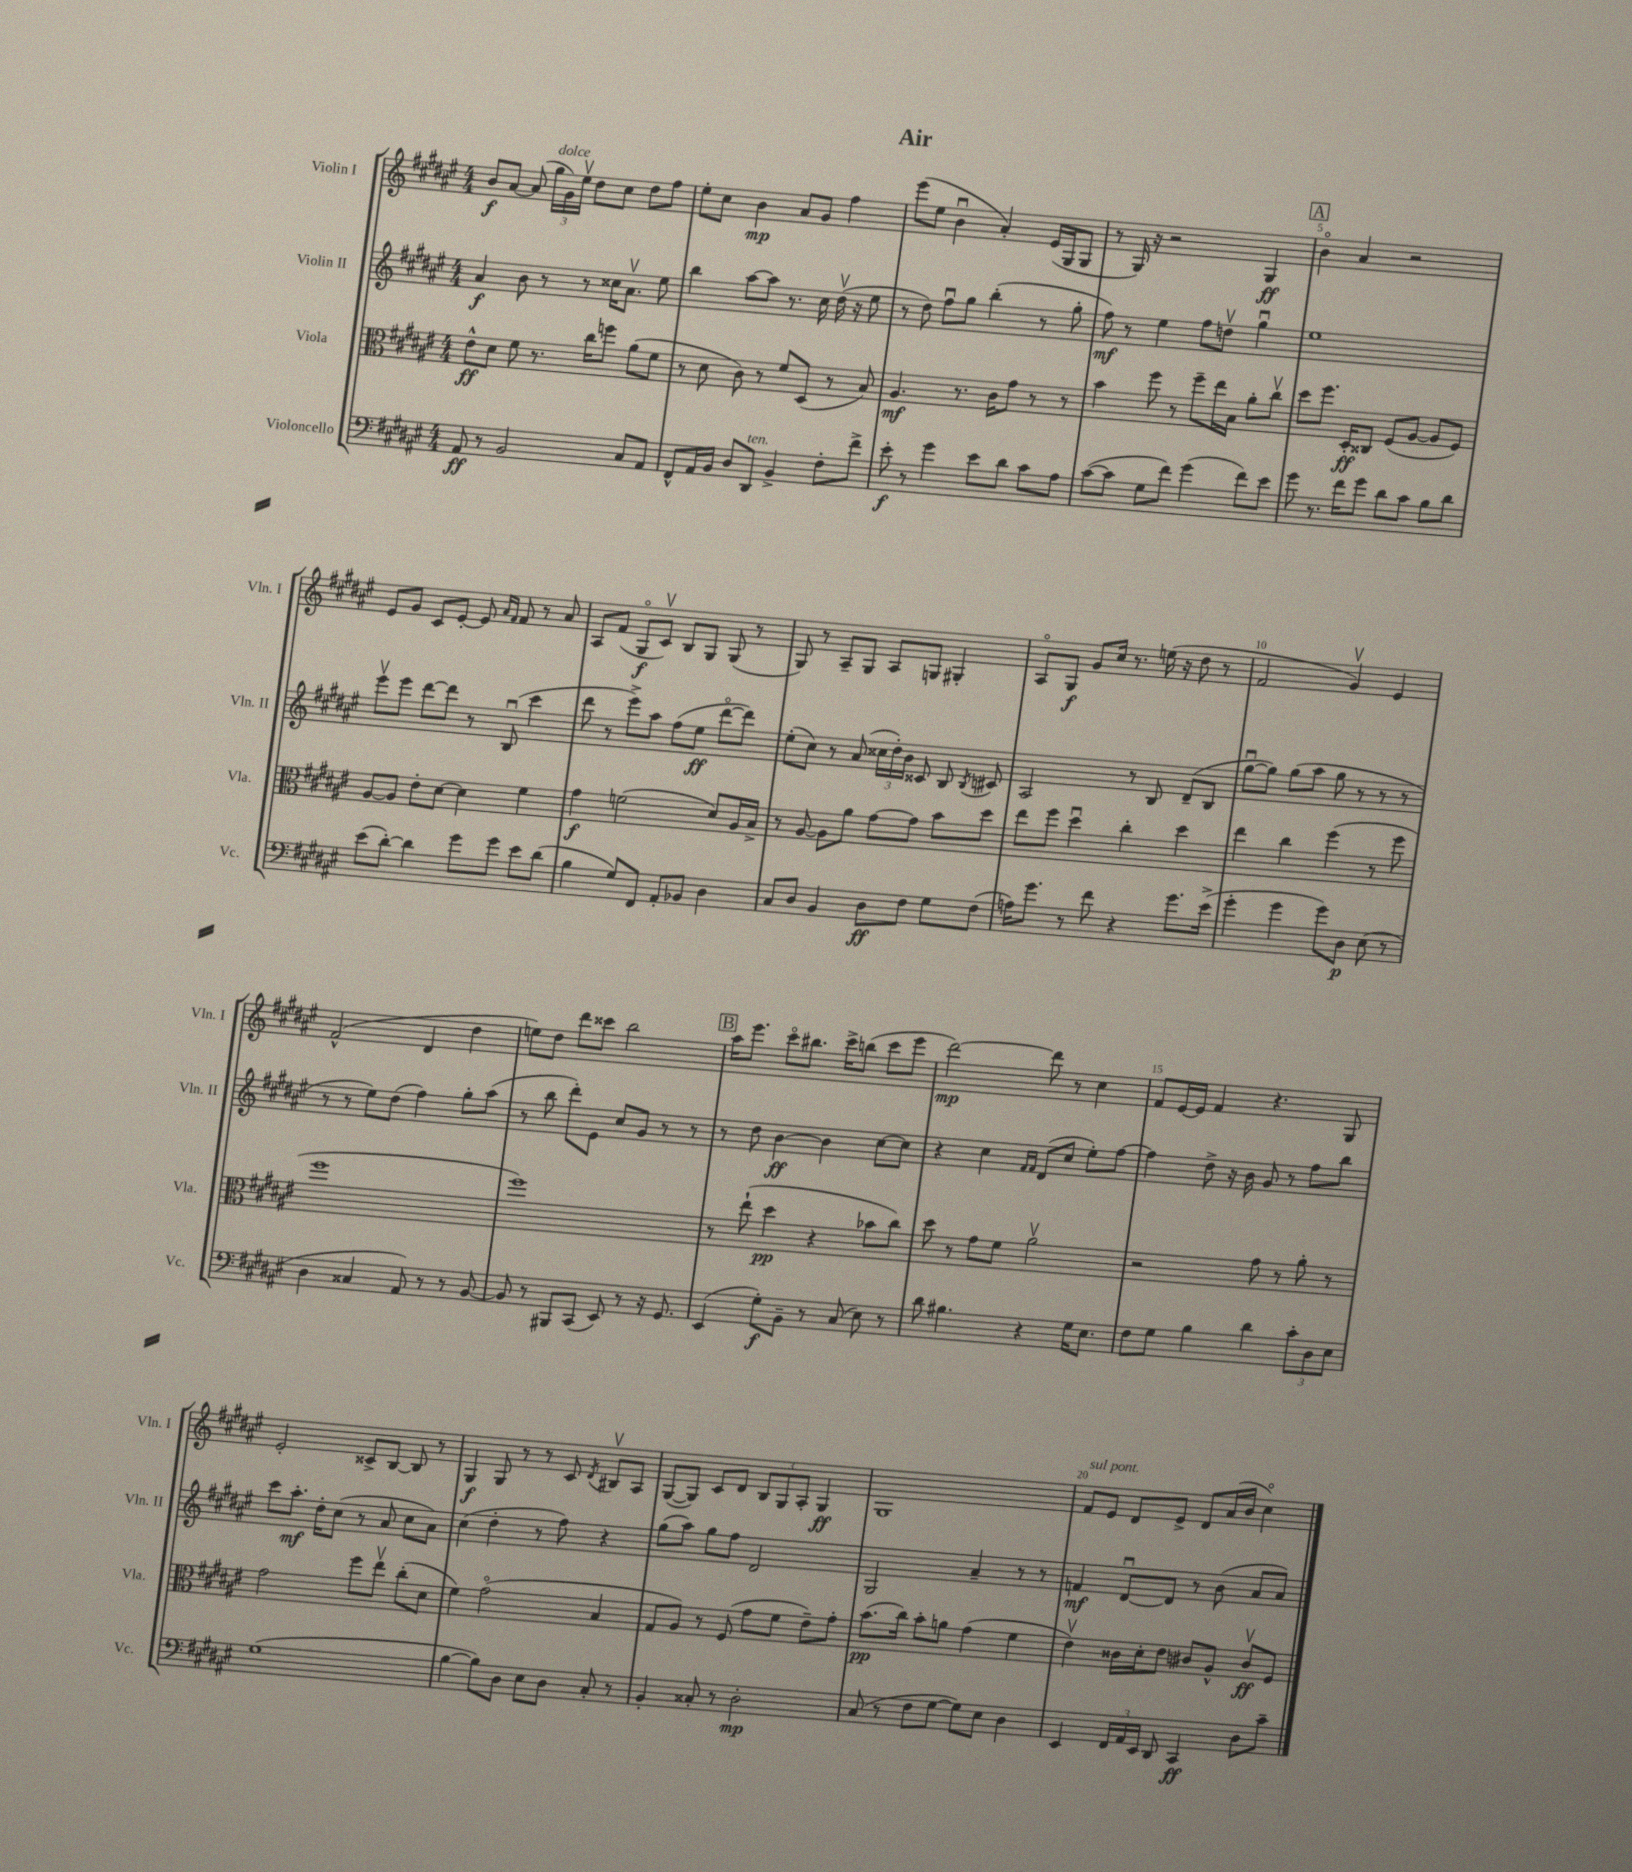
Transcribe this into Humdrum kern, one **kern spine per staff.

**kern	**kern	**kern	**kern
*staff4	*staff3	*staff2	*staff1
*clefF4	*clefC3	*clefG2	*clefG2
*k[f#c#g#d#a#e#]	*k[f#c#g#d#a#e#]	*k[f#c#g#d#a#e#]	*k[f#c#g#d#a#e#]
*M4/4	*M4/4	*M4/4	*M4/4
8AA#	8e#^^	4a#	8b
8r	8d#	.	[8a#
2BB	8f#	8b	(8a#]
.	8.r	8r	24gg#
.	.	.	24g#)
.	.	.	24ee#v
.	.	8r	8dd#
.	16cc#	.	.
.	8ff	16cc##	8cc#
.	.	8.a#v	.
8C#	(8a#	.	8dd#
8AA#	8f#	8ee#	8ff#
=	=	=	=
8FF#^^	8r	4bb	8ee#'
16AA#	8d#	.	8cc#
16BB	.	.	.
8D#	8c#)	[8aa#	4b
8DD#	8r	8aa#]	.
4BB^	8f#	8.r	8a#
.	(8D#	.	8g#
.	.	16cc#	.
8F#'	8r	(16dd#v	4ff#
.	.	16r	.
8f#^	8B)	8ee#	.
=	=	=	=
8e#'	4.A#	8r	(8eee#
8r	.	8dd#)	8ee#
4g#	.	8ff#u	4bu
.	8.r	8gg#	.
8e#	.	(4bb'	4a#')
.	16c#	.	.
8d#	8g#	.	.
8c#	8r	8r	(16e#
.	.	.	16G#
8A#	8r	8gg#'	8G#
=	=	=	=
([8c#	4b	8ff#)	8r
8c#]	.	8r	16G#)
.	.	.	16r
8G#	8ff#	4ee#	2r
8f#)	8r	.	.
(4g#	8ff#~	8ff#	.
.	16ee#	8ddv	.
.	16B	.	.
8f#)	8a#'	4gg#u	4G#
8e#	8cc#v	.	.
=	=	=	=
8g#	8dd#	1ee#	4bo
8.r	8.ff#	.	.
.	.	.	4a#
16f#	16D#'	.	.
8g#	8C##	.	.
8d#	(8F#	.	2r
8c#	[8A#	.	.
8B	8A#]	.	.
8d#	8F#)	.	.
=	=	=	=
(8e#	[8A#	8eee#v	8e#
[8d#')	8A#]	8eee#	8g#
4d#]	8e#'	[8ddd#	8c#
.	[8d#	8ddd#]	[8e#'
8g#	4d#]	8r	8e#]
.	.	.	16qqa#
.	.	.	16qqf#
8g#	.	(8Bu	8f#
8e#	4f#	4ccc#	8r
(8d#	.	.	8a#
=	=	=	=
4B	4g#	8ddd#	8A#
.	.	8r	(8f#
8G#)	(2f	8eee#^)	8G#o
8FF#	.	8aa#	8c#v)
8AA#'	.	(8ff#	8B
8BB-	.	8ee#	8G#
4D#	8d#)	[8ddd#o	(8G#
.	16A#	8ddd#])	8r
.	16B^	.	.
=	=	=	=
8C#	8r	(8ee#'	8G#)
8D#	[8A#	8cc#)	8r
4BB	8A#]	8r	8A#~
.	8a#	(8a#	8G#
8D#	[8g#	24cc##	8A#
.	.	24dd#')	.
.	.	24b	.
8F#	8g#]	8c##	8G
8G#	8b	8B	4G#'
.	.	8qB	.
(8F#	8dd#	8c#	.
=	=	=	=
16A)	8ee#	2A#	8A#o
8.g#	.	.	.
.	8ff#	.	8G#
8r	4dd#u	.	8g#
8f#	.	.	16cc#
.	.	.	8.r
4r	4cc#'	8r	.
.	.	8B	(16ee
.	.	.	16r
8.g#	4dd#	(8d#~	8dd#
.	.	8B	8r
(16e#^	.	.	.
=	=	=	=
4g#'	4ee#	[8gg#u	2f#
.	.	8gg#])	.
4g#	4cc#	(8gg#	.
.	.	8aa#	.
8g#)	(4ff#	8gg#	4g#v)
8D#	.	8r	.
(8E#	8r	8r	4e#
8r	8ff#	8r	.
=	=	=	=
4D#	1ff#	8r	(2f#^^
.	.	8r	.
4C##	.	8ee#)	.
.	.	(8dd#	.
8AA#)	.	4ff#)	4d#
8r	.	.	.
8r	.	8gg#'	4dd#
[8BB	.	(8aa#	.
=	=	=	=
8BB]	1ff#)	8r	8ee)
8r	.	8bb	8dd#
8BBB#	.	8ddd#')	8ddd#
(8CC#	.	8e#	8ccc##
8EE#)	.	8cc#	2bb
8r	.	8g#	.
16r	.	8r	.
8.GG#	.	.	.
.	.	8r	.
=	=	=	=
(4EE#	8r	8r	16aa#
.	.	.	8.eee#
.	(8ee#`	8dd#	.
8G#')	4dd#	[4b	8ccc#o
8BB~	.	.	8.bb#
8r	4r	4b]	.
.	.	.	16ccc#^
(8C#	.	.	(8bb
8E#)	8b-	[8cc#	8ccc#
8r	8cc#)	8cc#]	8eee#
=	=	=	=
8d#	8dd#	4r	[2ddd#)
4.B#	8r	.	.
.	8g#	4cc#	.
.	8f#	.	.
.	.	16qqf#	.
.	.	16qqf#	.
4r	2a#v	(8d#	8ddd#]
.	.	8cc#	8r
16G#	.	8ee#')	4cc#
8.E#	.	.	.
.	.	[8ff#	.
=	=	=	=
8F#	2r	4ff#]	8f#
8G#	.	.	[16e#
.	.	.	16e#]
4B	.	8dd#^	4f#
.	.	16r	.
.	.	16b	.
4d#	8g#	8g#	4.r
.	8r	8r	.
12c#'	8a#'	8ff#	.
12D#	.	.	.
.	8r	8bb	8G#
12E#	.	.	.
=	=	=	=
(1G#	2g#	8ccc#	2e#'
.	.	8.aa#'	.
.	.	16dd#'	.
.	.	(8cc#	.
.	8ff#	8r	8c##^
.	8ee#v	8a#	[8B
.	(8cc#'	8cc#	8B]
.	8d#	8a#)	8r
=	=	=	=
[4B	4f#)	(4cc#	4G#
8B])	(2g#o	4dd#'	8G#
8D#	.	.	8r
8E#	.	8r	8r
8D#	.	8ff#)	8c#
.	.	.	8qd#
8C#'	4B	4r	8B#v
8r	.	.	8A#
=	=	=	=
4BB'	8G#	(8gg#	([8G#
.	8A#)	8aa#)	8G#])
8C##'	8r	8gg#	8c#
8r	(8F#	8ff#	8d#
2D#'	8g#	2d#	12B
.	.	.	12G#
.	8f#	.	.
.	.	.	12A#'
.	8e#~)	.	4G#
.	8g#'	.	.
=	=	=	=
(8C#	(8.b	2G#	1G#
8r	.	.	.
.	16cc#)	.	.
8F#	8b'	.	.
[8G#	8a	.	.
8G#])	(4g#	4a#~	.
8E#	.	.	.
4D#	4f#	8r	.
.	.	8r	.
=	=	=	=
4EE#	4e#v)	4f	8f#
.	.	.	8e#
24FF#	16c##	[8d#u	8d#
24AA#	.	.	.
.	16d#'	.	.
24EE#	.	.	.
8DD#	8e#	8d#]	8e#^
4CC#	8c#	8r	8d#
.	8A#^^	(8b	(16a#
.	.	.	16b
8D#	8c#v	8a#	4cc#o)
8c#~	8F#	8a#)	.
==	==	==	==
*-	*-	*-	*-
